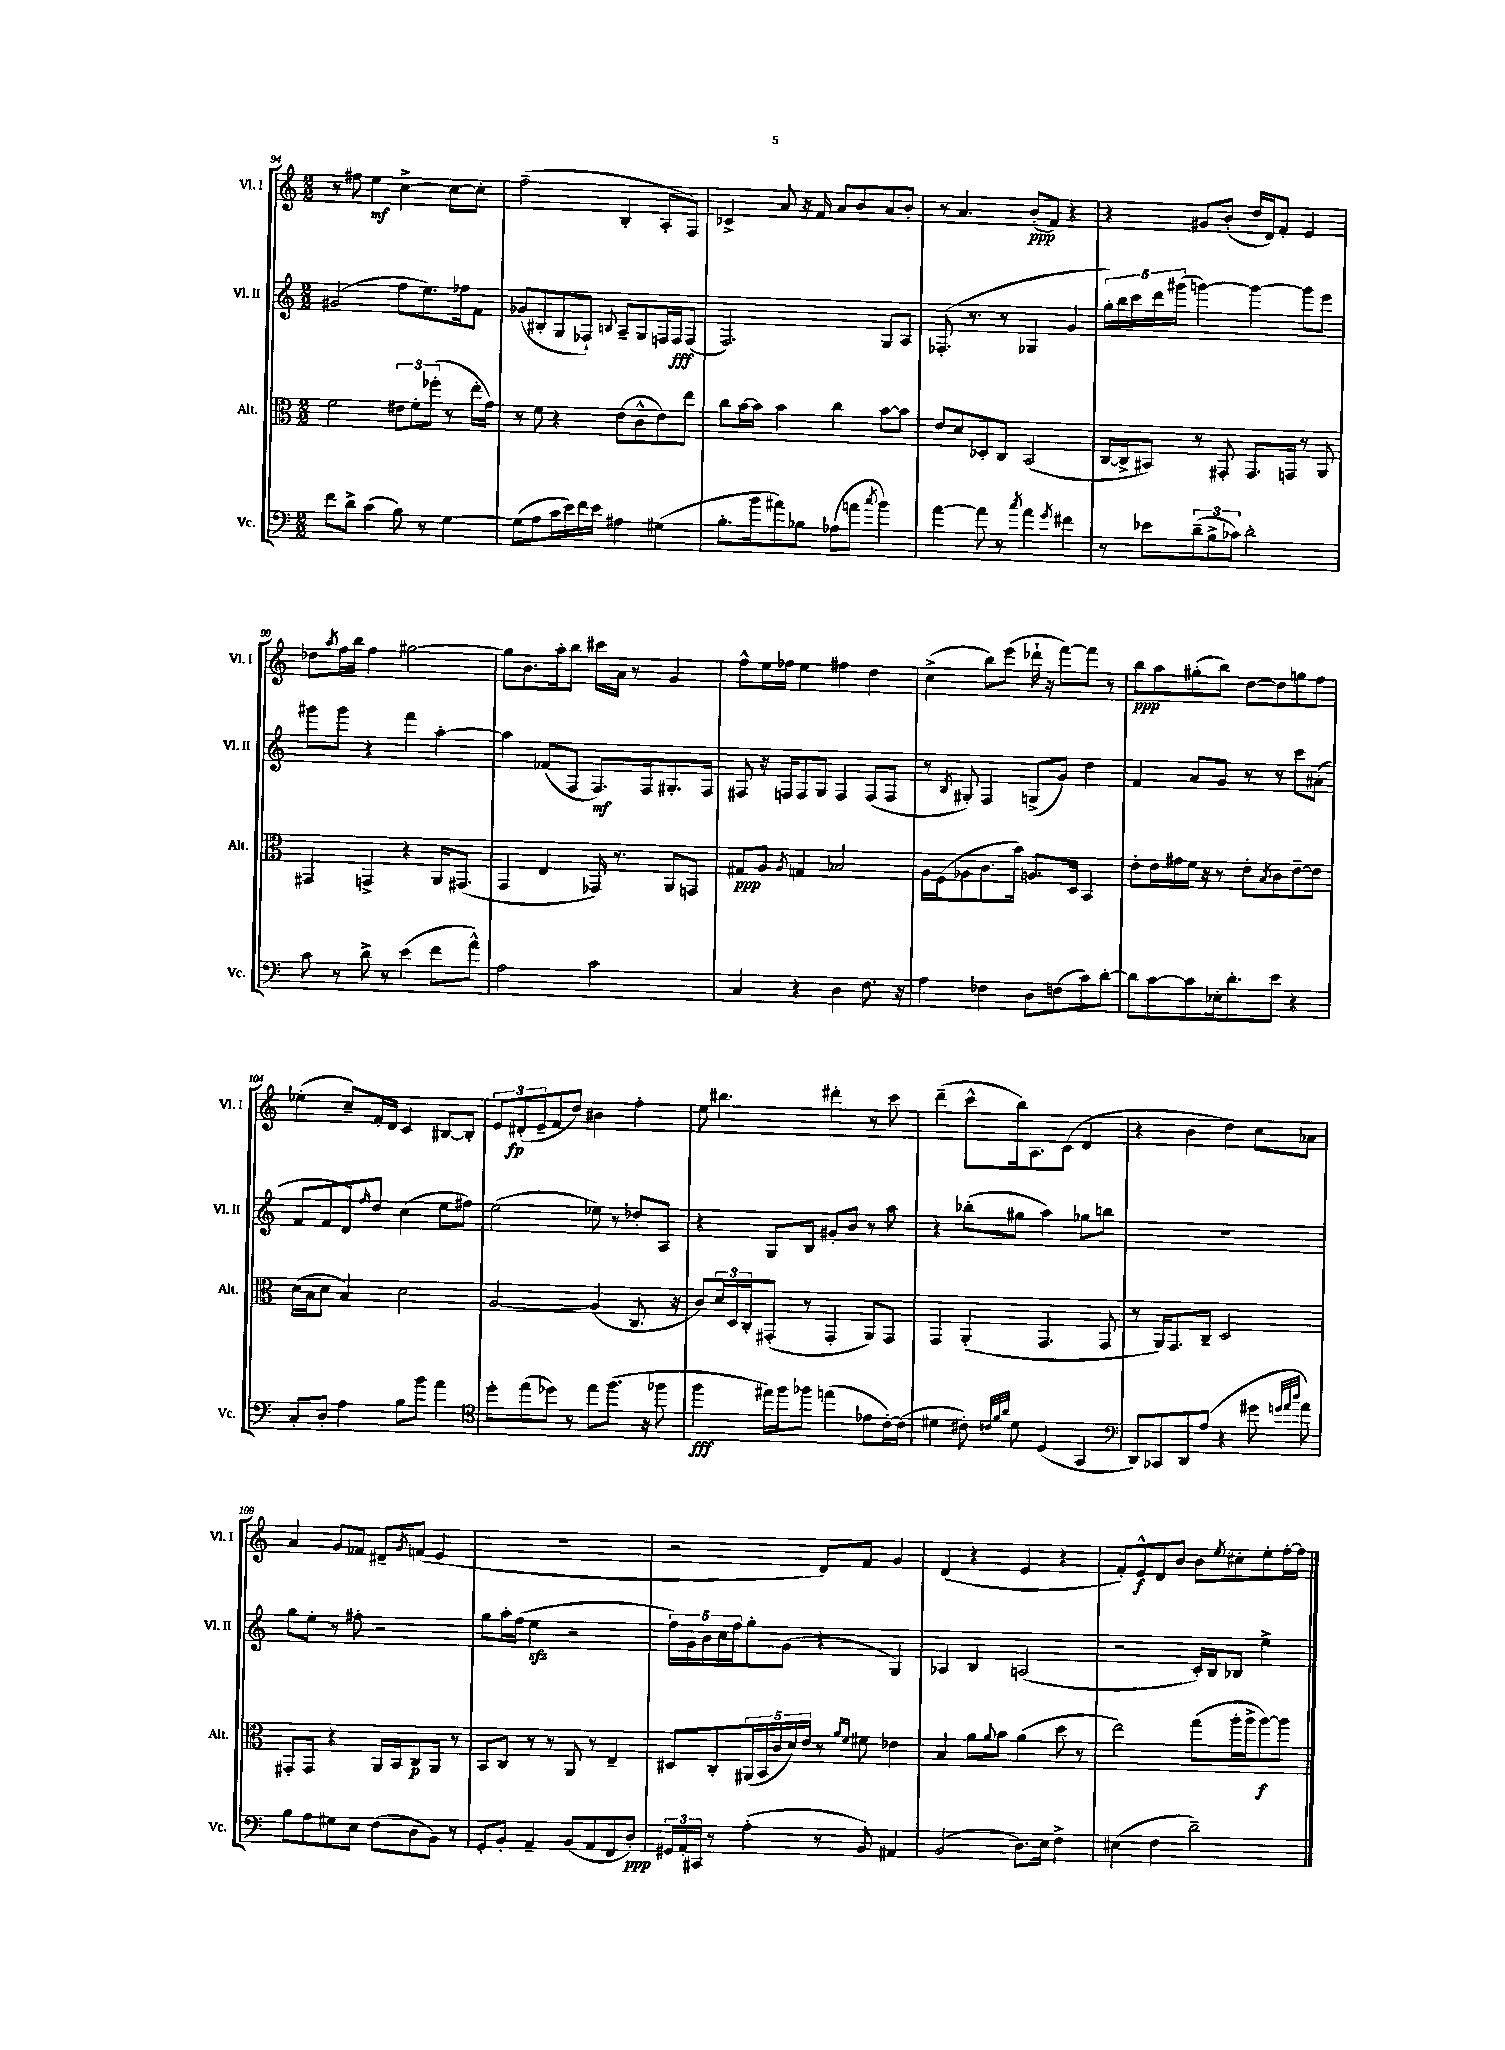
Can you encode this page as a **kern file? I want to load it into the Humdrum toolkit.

**kern	**dynam	**kern	**dynam	**kern	**dynam	**kern	**dynam
*part4	*part4	*part3	*part3	*part2	*part2	*part1	*part1
*staff4	*staff4	*staff3	*staff3	*staff2	*staff2	*staff1	*staff1
*I"Vc.	*	*I"Alt.	*	*I"Vl. II	*	*I"Vl. I	*
*I'Vc.	*	*I'Alt.	*	*I'Vl. II	*	*I'Vl. I	*
*clefF4	*	*clefC3	*	*clefG2	*	*clefG2	*
*k[]	*	*k[]	*	*k[]	*	*k[]	*
*M2/2	*	*M2/2	*	*M2/2	*	*M2/2	*
=94	=94	=94	=94	=94	=94	=94	=94
8f\L	.	2f\	.	(2g#X/	.	8r	.
8d^\J	.	.	.	.	.	8ff#X\	.
(4c\	.	.	.	.	.	4ee\	mf
8B\)	.	12e#X\L	.	8ff\L	.	[4cc^\	.
.	.	12f'\	.	.	.	.	.
8r	.	.	.	8.ee\)	.	.	.
.	.	(12ff-X'\J	.	.	.	.	.
[4G\	.	8r	.	.	.	8cc\L_	.
.	.	.	.	16ff-X\k	.	.	.
.	.	16ee'\LL	.	8f\J	.	8cc'\J]	.
.	.	16g\JJ)	.	.	.	.	.
=95	=95	=95	=95	=95	=95	=95	=95
(8G\L]	.	8r	.	(8g-X/L	.	(2ff~\	.
8A\	.	8f\	.	8B#X'/	.	.	.
16c\L	.	4r	.	8G/	.	.	.
16e\)	.	.	.	.	.	.	.
16f\	.	.	.	8F-X`/J)	.	.	.
16e\JJ	.	.	.	.	.	.	.
.	.	.	.	8qqBn/	.	.	.
4A#X\	.	(8e\L	.	8A~/L	.	4B'/	.
.	.	8c^^\	.	8G/	.	.	.
(4G#X\	.	8e\)	.	16Fn/L	.	8A'/L	.
.	.	.	.	16F/J	fff	.	.
.	.	8ee\J	.	(8F/J	.	8F/J)	.
=96	=96	=96	=96	=96	=96	=96	=96
8.B'\L	.	8cc\L	.	2.F/)	.	4c-X^/	.
.	.	[16b\L	.	.	.	.	.
16b\k	.	16b\JJ]	.	.	.	.	.
8a#X\)	.	4b\	.	.	.	8a/	.
8B-X\J	.	.	.	.	.	16r	.
.	.	.	.	.	.	16f/	.
(8A-X\L	.	4cc\	.	.	.	8a/L	.
8an\J	.	.	.	.	.	8b/	.
8qcc/	.	.	.	.	.	.	.
4b\)	.	[8b\L	.	8G/L	.	8a/	.
.	.	8b\J]	.	8A/J	.	8b'/J	.
=97	=97	=97	=97	=97	=97	=97	=97
[4a\	.	8e/L	.	(8.F-X'/	.	8r	.
.	.	8d/	.	.	.	4.a/	.
.	.	.	.	8.r	.	.	.
8a\]	.	8D-X'/	.	.	.	.	.
8r	.	8C/J	.	8r	.	.	.
8qcc/	.	.	.	.	.	.	.
4a\	.	(2BB/	.	4G-X/	.	(8b'/L	ppp
.	.	.	.	.	.	8f/J)	.
8qg/	.	.	.	.	.	.	.
4f#X\	.	.	.	4g/	.	4r	.
=98	=98	=98	=98	=98	=98	=98	=98
8r	.	[16C/LL	.	20gg'\LL)	.	4r	.
.	.	.	.	20bb\	.	.	.
.	.	16C^/J]	.	.	.	.	.
.	.	.	.	20ccc\	.	.	.
8e-X\L	.	8BB#X/J)	.	.	.	.	.
.	.	.	.	20ddd\	.	.	.
.	.	.	.	(20ggg#X\JJ	.	.	.
(12d~\	.	8r	.	[4gggn\)	.	8g#X/L	.
12B^\	.	.	.	.	.	.	.
.	.	8GG#X'/	.	.	.	(8b'/J	.
12c-X\J)	.	.	.	.	.	.	.
2d'\	.	8.GG#/L	.	4ggg\_	.	16dd/LL	.
.	.	.	.	.	.	16d/J)	.
.	.	.	.	.	.	8f'/J	.
.	.	16GGn/Jk	.	.	.	.	.
.	.	8r	.	8ggg\L]	.	4e/	.
.	.	8AA/	.	8eee\J	.	.	.
!!LO:LB:g=z
=99	=99	=99	=99	=99	=99	=99	=99
8c\	.	4GG#X/	.	8ggg#X\L	.	8dd-X\L	.
.	.	.	.	.	.	8qaa/	.
8r	.	.	.	8ggg#\J	.	16ff\L	.
.	.	.	.	.	.	16bb\JJ	.
8d^\	.	4GGn^/	.	4r	.	4ff\	.
8r	.	.	.	.	.	.	.
(4e\	.	4r	.	4fff\	.	[2gg#X\	.
8f\L	.	16AA/KL	.	[4aa'\	.	.	.
.	.	(8.GG#X/J	.	.	.	.	.
8a^^\J)	.	.	.	.	.	.	.
=100	=100	=100	=100	=100	=100	=100	=100
2A\	.	4GG/	.	4aa\]	.	8gg#\L]	.
.	.	.	.	.	.	8.b\	.
.	.	4E/	.	(8f-X/L	.	.	.
.	.	.	.	.	.	16aa'\k	.
.	.	.	.	8F/J	.	8bb\J	.
2c\	.	16GG-X/)	.	8.F/L)	mf	16ccc#X\LL	.
.	.	8.r	.	.	.	16a\JJ	.
.	.	.	.	.	.	8r	.
.	.	.	.	16F/k	.	.	.
.	.	8AA/L	.	8.G#X'/	.	4g/	.
.	.	8GGn/J	.	.	.	.	.
.	.	.	.	16F/Jk	.	.	.
=101	=101	=101	=101	=101	=101	=101	=101
4C/	.	8G#X/L	ppp	8F#X/	.	8ff^^\L	.
.	.	8A/J	.	16r	.	16ee\L	.
.	.	.	.	16Fn/KL	.	16ff-X\JJ	.
.	.	8qA/	.	.	.	.	.
4r	.	4Gn/	.	8F/	.	4ee\	.
.	.	.	.	8G/J	.	.	.
4D\	.	2B-X/	.	4F/	.	4ff#X\	.
8.F\	.	.	.	(8F/L	.	4dd\	.
.	.	.	.	8F/J	.	.	.
16r	.	.	.	.	.	.	.
=102	=102	=102	=102	=102	=102	=102	=102
4A\	.	16A\LL	.	8r	.	(4cc^\	.
.	.	(16F\J	.	.	.	.	.
.	.	.	.	8qB/	.	.	.
.	.	8A-X\	.	8G#X'/)	.	.	.
4F-X\	.	8.c\	.	4F/	.	8bb\L)	.
.	.	.	.	.	.	(8eee\J	.
.	.	16b\Jk)	.	.	.	.	.
8D\L	.	8.An/L	.	(8Gn^/L	.	16ddd-X`\	.
.	.	.	.	.	.	16r	.
(8Fn\	.	.	.	8g/J)	.	[8fff\L)	.
.	.	16D/Jk	.	.	.	.	.
8c\)	.	4BB/	.	4dd\	.	8fff\J]	.
[8d'\J	.	.	.	.	.	8r	.
=103	=103	=103	=103	=103	=103	=103	=103
8d\L]	.	8e'\L	.	4f/	.	8bb\L	ppp
[8c\	.	16e\L	.	.	.	8aa\	.
.	.	16g#X\	.	.	.	.	.
8c\]	.	16f\JJ	.	8a/L	.	(8gg#X'\	.
.	.	16r	.	.	.	.	.
16E-X'\k	.	8r	.	8g/J	.	8bb\J)	.
8.d'\	.	.	.	.	.	.	.
.	.	8e'\L	.	8r	.	[8dd\L	.
.	.	8qB/	.	.	.	.	.
8e\J	.	8c\	.	8r	.	8dd\]	.
4r	.	[8e~\	.	8ccc\L	.	8ggn\	.
.	.	8e\J]	.	(8a#X'\J	.	8ff\J	.
!!LO:LB:g=z
=104	=104	=104	=104	=104	=104	=104	=104
8C'/L	.	(16d\LL	.	8f/L	.	(4ee-X'\	.
.	.	16B\J	.	.	.	.	.
8D'/J	.	8d\J	.	8f/	.	.	.
4A\	.	4B/)	.	8d/)	.	8cc~/L)	.
.	.	.	.	16qqff/	.	.	.
.	.	.	.	8dd/J	.	16f'/L	.
.	.	.	.	.	.	16d/JJ	.
8B\L	.	2d\	.	(4cc\	.	4c/	.
8b\J	.	.	.	.	.	.	.
4a\	.	.	.	8ee\L	.	[8B#X/L	.
.	.	.	.	8ff#X\J)	.	8B#'/J]	.
=105	=105	=105	=105	=105	=105	=105	=105
*clefC4	*	*	*	*	*	*	*
8dd'\L	.	[2A/	.	(2ee\	.	12e/L	.
.	.	.	.	.	.	(12d#X'/	fp
(8ee\	.	.	.	.	.	.	.
.	.	.	.	.	.	12e~/	.
8dd-X\J)	.	.	.	.	.	8f/	.
8r	.	.	.	.	.	8dd/J)	.
8ee\L	.	(4A/]	.	8ee-X\)	.	4b#X\	.
(8.ff\J	.	.	.	8r	.	.	.
.	.	8.C/	.	8dd-X'/L	.	4ff'\	.
16r	.	.	.	.	.	.	.
8ff-X\	.	.	.	8A/J	.	.	.
.	.	16r	.	.	.	.	.
=106	=106	=106	=106	=106	=106	=106	=106
4ff\	fff	8c/L)	.	4r	.	8ee\	.
.	.	24d/L	.	.	.	4.bb#X\	.
.	.	24D/	.	.	.	.	.
.	.	24C'/J	.	.	.	.	.
16ee#X\LL)	.	(8GG#X'/J	.	8G/L	.	.	.
16ff\J	.	.	.	.	.	.	.
8ff-X\J	.	8r	.	8B/J	.	.	.
(4een\	.	4GG#'/	.	8g#X'/L	.	4ddd#X'\	.
.	.	.	.	8b/J	.	.	.
8e-X\L	.	8AA/L)	.	8r	.	8r	.
[16c'\L)	.	8GG#/J	.	8aa\	.	8ccc\	.
(16c\JJ]	.	.	.	.	.	.	.
=107	=107	=107	=107	=107	=107	=107	=107
4d#X\	.	4GG/	.	4r	.	(4ddd~\	.
8c#X'\)	.	(4AA'/	.	(8bb-X'\L	.	8ccc^^\L	.
32qqcn/LLL	.	.	.	.	.	.	.
32qqf/	.	.	.	.	.	.	.
32qqa/JJJ	.	.	.	.	.	.	.
8d#\	.	.	.	8gg#X\J	.	16bb\k)	.
.	.	.	.	.	.	8.A\	.
(4D/	.	4.GG/	.	4aa\)	.	.	.
.	.	.	.	.	.	(8c\J	.
4GG/	.	.	.	8gg-X\L	.	4d/	.
.	.	8GG/	.	8bbn\J	.	.	.
=108	=108	=108	=108	=108	=108	=108	=108
*clefF4	*	*	*	*	*	*	*
8DD/L)	.	8r	.	1r	.	4r	.
8CC-X/	.	16AA/KL)	.	.	.	.	.
.	.	8.GG/	.	.	.	.	.
8DD/	.	.	.	.	.	4b\	.
(8A/J	.	8C~/J	.	.	.	.	.
4r	.	2D/	.	.	.	4dd\)	.
8g#X\	.	.	.	.	.	8cc\L	.
32qqgn/LLL	.	.	.	.	.	.	.
32qqa/	.	.	.	.	.	.	.
32qqdd/JJJ	.	.	.	.	.	.	.
8a\)	.	.	.	.	.	8a-X\J	.
!!LO:LB:g=z
=109	=109	=109	=109	=109	=109	=109	=109
8B\L	.	8GG#X'/L	.	8gg\L	.	4a/	.
8A\	.	8GG#/J	.	8ee'\J	.	.	.
8G#X\	.	4r	.	8r	.	8g/L	.
8E\J	.	.	.	8ff#X'\	.	8f-X/J	.
(8F\L	.	16AA/LL	.	2r	.	8d#X~/L	.
.	.	16BB/J	.	.	.	.	.
.	.	.	.	.	.	8qg/	.
8D\	.	8C/	p	.	.	(8fn/J	.
8BB\J)	.	8AA/J	.	.	.	4e/	.
8r	.	8r	.	.	.	.	.
=110	=110	=110	=110	=110	=110	=110	=110
8GG'/L	.	8BB/L	.	8gg\L	.	1r	.
8BB'/J	.	8C/J	.	16aa'\L	.	.	.
.	.	.	.	(16ff\JJ	.	.	.
4AA~/	.	8r	.	4eezz\	.	.	.
.	.	8r	.	.	.	.	.
(8BB/L	.	8AA/	.	2r	.	.	.
8AA/	.	8r	.	.	.	.	.
8FF/	.	4E~/	.	.	.	.	.
8D'/J)	ppp	.	.	.	.	.	.
=111	=111	=111	=111	=111	=111	=111	=111
24GG#X/LL	.	8D#X/L	.	20ff\LL)	.	2r	.
24AA'/	.	.	.	.	.	.	.
.	.	.	.	20g\	.	.	.
24CC#X/JJ	.	.	.	.	.	.	.
.	.	.	.	20b\	.	.	.
8r	.	8C'/	.	.	.	.	.
.	.	.	.	20cc\	.	.	.
.	.	.	.	20ff\J	.	.	.
(4A'\	.	(20AA#X/L	.	8gg'\	.	.	.
.	.	20BB/	.	.	.	.	.
.	.	20c/	.	.	.	.	.
.	.	.	.	(8g\J	.	.	.
.	.	20d/)	.	.	.	.	.
.	.	20e/JJ	.	.	.	.	.
8r	.	8r	.	4r	.	8d/L)	.
.	.	16qqa/LL	.	.	.	.	.
.	.	16qqf/JJ	.	.	.	.	.
8BB/)	.	8f#X\	.	.	.	8f/J	.
4AA#X/	.	4e-X\	.	4G/)	.	4g/	.
=112	=112	=112	=112	=112	=112	=112	=112
(2BB/	.	4B/	.	4A-X/	.	(4d/	.
.	.	8a\L	.	4B/	.	4r	.
.	.	8qqa/	.	.	.	.	.
.	.	8b\J	.	.	.	.	.
8.D\L)	.	(4a\	.	(2An/	.	4e/	.
16E\Jk	.	.	.	.	.	.	.
4F^\	.	8dd\	.	.	.	4r	.
.	.	8r	.	.	.	.	.
=113	=113	=113	=113	=113	=113	=113	=113
(4E#X\	.	2ee\)	.	2r	.	8f'/L)	.
.	.	.	.	.	.	8e^^/	f
4F\	.	.	.	.	.	8d/	.
.	.	.	.	.	.	8b/J	.
2d~\)	.	(8gg\L	.	16c'/LL)	.	8b\L	.
.	.	.	.	16B/J	.	.	.
.	.	.	.	.	.	8qee/	.
.	.	16aa'\L	.	8B-X/J	.	8cc#X'\	.
.	.	16aa^\J	.	.	.	.	.
.	.	[8aa\)	f	4ee^\	.	8ee'\	.
.	.	8aa\J]	.	.	.	[16ff'\L	.
.	.	.	.	.	.	16ff\JJ]	.
==	==	==	==	==	==	==	==
*-	*-	*-	*-	*-	*-	*-	*-
